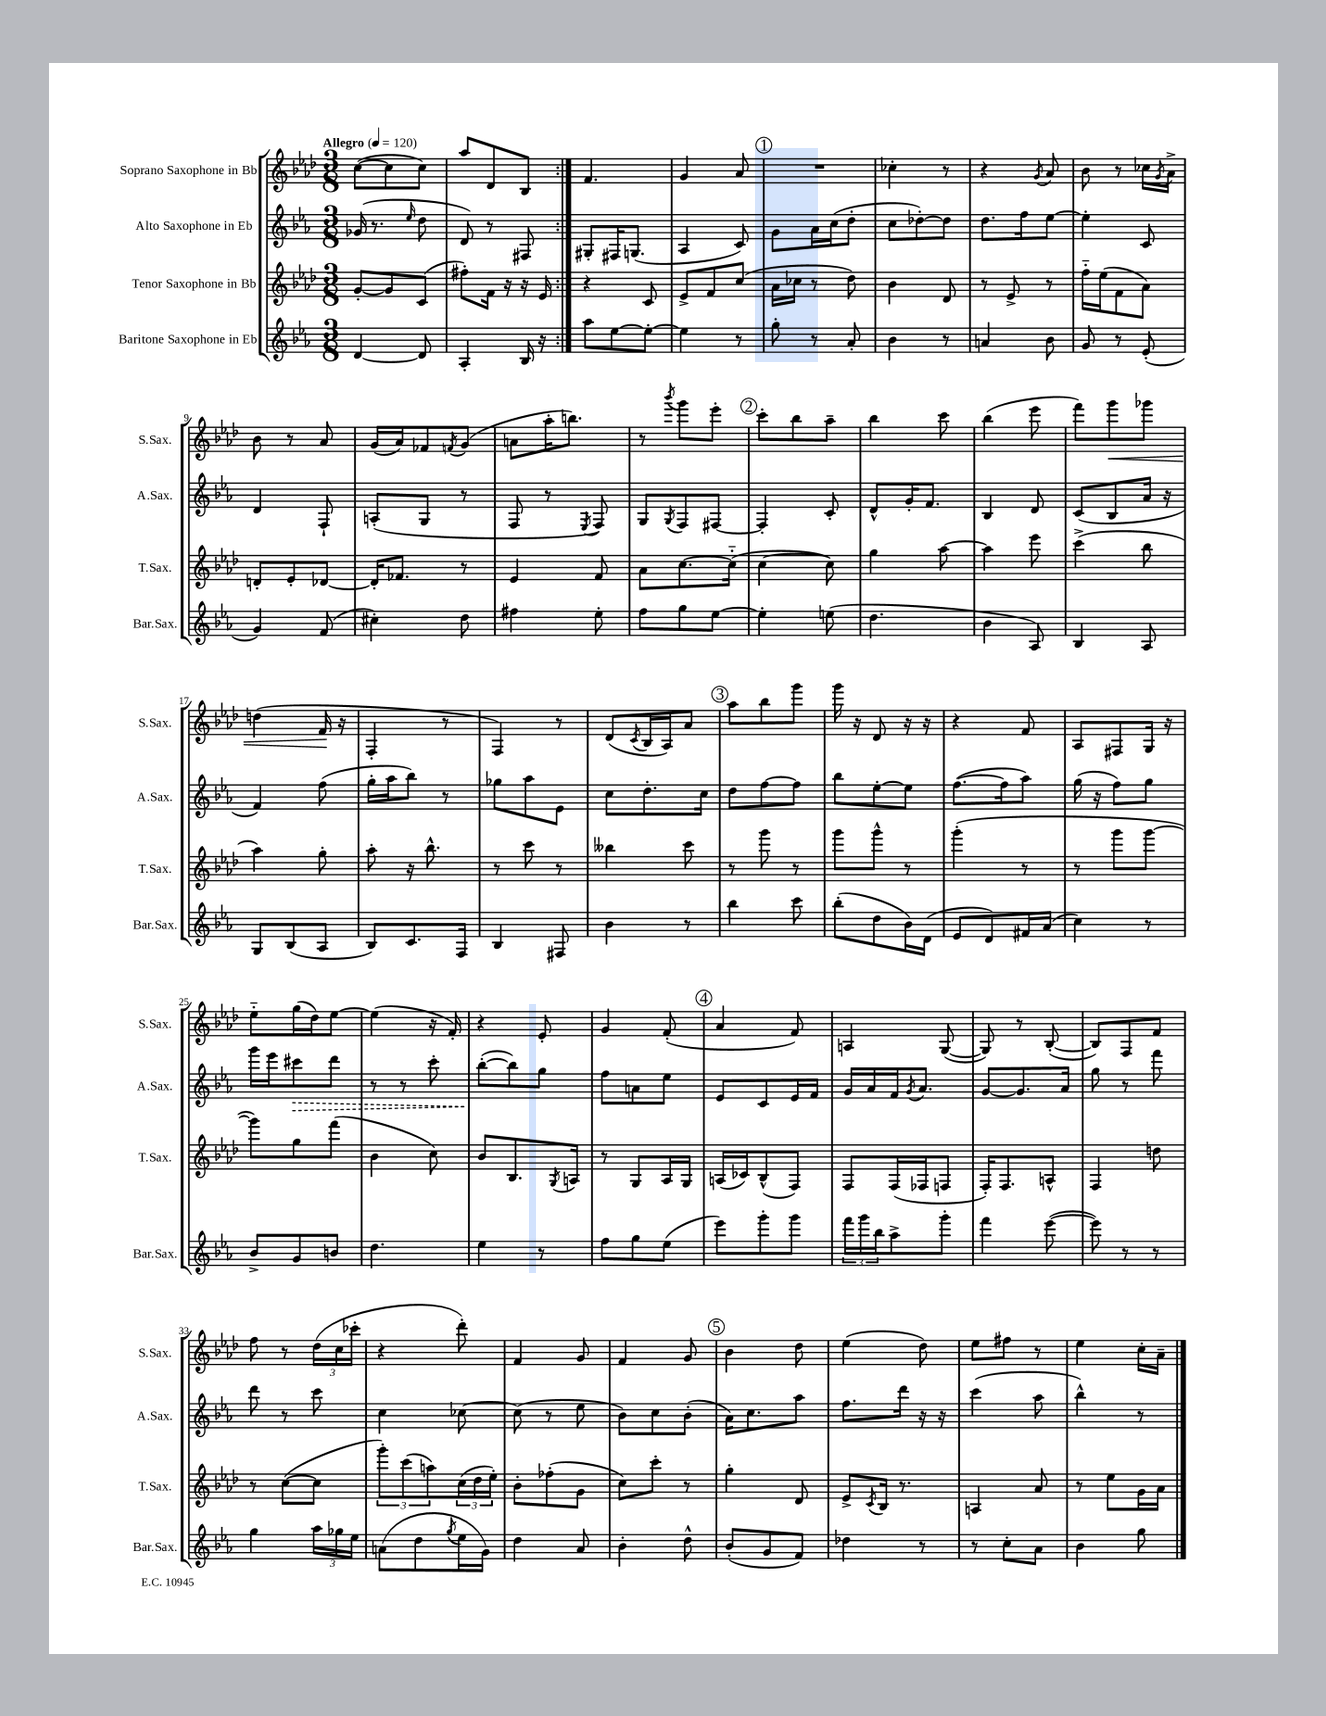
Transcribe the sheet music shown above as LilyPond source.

<<
\new StaffGroup <<
\new Staff = "s0" \with { instrumentName = "Soprano Saxophone in Bb" shortInstrumentName = "S.Sax." } {
    \clef treble \key aes \major \numericTimeSignature \time 3/8 \tempo "Allegro" 4 = 120
    \repeat volta 2 { c''8~( c''8 c''8) |
    aes''8 des'8 bes8 | }
    f'4. |
    g'4 aes'8 |
    \mark \markup { \circle "1" } R4. |
    ces''4-. r8 |
    r4 \acciaccatura { g'8 } aes'8 |
    bes'8 r8 ces''16 \acciaccatura { g'8 } aes'16-> |
    bes'8 r8 aes'8 |
    g'16( aes'16) fes'8 \acciaccatura { f'8 } g'8( |
    a'8 aes''16-. b''8.) |
    r8 \acciaccatura { bes'''8 } g'''8 ees'''8-. |
    \mark \markup { \circle "2" } c'''8-. bes''8 aes''8-- |
    bes''4 c'''8 |
    bes''4( ees'''8 |
    f'''8) g'''8\< ges'''8 |
    d''4( f'16\! r16 |
    f4-. r8 |
    f4) r8 |
    des'8( \acciaccatura { c'8 } bes16 aes16) aes'8 |
    \mark \markup { \circle "3" } aes''8 bes''8 g'''8 |
    g'''16 r16 des'8 r16 r16 |
    r4 f'8 |
    aes8 fis8 g16 r16 |
    ees''8-_ g''16( des''16) ees''8~ |
    ees''4( r16 f'16-.) |
    r4 ees'8-. |
    g'4 f'8-.( |
    \mark \markup { \circle "4" } aes'4 f'8) |
    a4 g8~( |
    g8) r8 bes8~-.( |
    bes8) f8 f'8 |
    f''8 r8 \tuplet 3/2 { des''16( c''16 ces'''16-. } |
    r4 des'''8-.) |
    f'4 g'8 |
    f'4 g'8 |
    \mark \markup { \circle "5" } bes'4 des''8 |
    ees''4( des''8) |
    ees''8 fis''8 r8 |
    ees''4 c''16-. aes'16-- \bar "|." |
}
\new Staff = "s1" \with { instrumentName = "Alto Saxophone in Eb" shortInstrumentName = "A.Sax." } {
    \clef treble \key ees \major \numericTimeSignature \time 3/8
    \repeat volta 2 { ges'16( r8. \grace { ees''16 } d''8 |
    d'8) r8 fis8 | }
    gis8-. fis16 g8.( |
    aes4 c'8) |
    \mark \markup { \circle "1" } g'8 aes'16 c''16( d''8-. |
    c''8 des''8~-.) des''8 |
    d''8. f''16 ees''8~ |
    ees''4-. c'8 |
    d'4 f8-! |
    a8-.( g8 r8 |
    f8 r8 \acciaccatura { ees8 } f8) |
    g8 \acciaccatura { g8 } f8 fis8~ |
    \mark \markup { \circle "2" } fis4-. c'8-. |
    d'8-^ g'16-. f'8. |
    bes4 d'8 |
    c'8( bes8 aes'16 r16 |
    f'4) f''8( |
    g''16-. aes''16 bes''8) r8 |
    ges''8 aes''8 ees'8 |
    c''8 d''8.-. c''16 |
    \mark \markup { \circle "3" } d''8 f''8~ f''8 |
    bes''8 ees''8~-. ees''8 |
    f''8.~( f''16 aes''8) |
    g''16( r16 f''8) g''8 |
    g'''16 ees'''16 \once \override Hairpin.style = #'dashed-line cis'''8\> d'''8 |
    r8 r8 c'''8-. |
    bes''8~-.\!( bes''8) g''8 |
    f''8 a'8 ees''8 |
    \mark \markup { \circle "4" } ees'8 c'8 ees'16 f'16 |
    g'16 aes'16 f'16 \acciaccatura { g'8 } aes'8. |
    g'8~ g'8. aes'16 |
    g''8 r8 f'''8 |
    d'''8 r8 c'''8 |
    c''4 ces''8~ |
    ces''8( r8 ees''8 |
    bes'8) c''8 bes'8-.( |
    \mark \markup { \circle "5" } aes'16) c''8. aes''8 |
    f''8. d'''16 r16 r16 |
    c'''4( aes''8 |
    bes''4-^) r8 \bar "|." |
}
\new Staff = "s2" \with { instrumentName = "Tenor Saxophone in Bb" shortInstrumentName = "T.Sax." } {
    \clef treble \key aes \major \numericTimeSignature \time 3/8
    \repeat volta 2 { g'8~-. g'8 c'8( |
    fis''8-.) f'16 r16 r16 ees'16 | }
    r4 c'8 |
    ees'8-> f'8 c''8( |
    \mark \markup { \circle "1" } aes'16 ces''16 r8 des''8) |
    bes'4 des'8 |
    r8 ees'8-> r8 |
    f''16-_ ees''16( f'8 aes'8) |
    d'8-. ees'8-. des'8~ |
    des'16-. fes'8. r8 |
    ees'4 f'8 |
    aes'8 c''8.~ c''16-_( |
    \mark \markup { \circle "2" } c''4~ c''8) |
    g''4 aes''8~ |
    aes''4 ees'''8 |
    c'''4->( bes''8 |
    aes''4) g''8-. |
    aes''8-. r16 bes''8.-^ |
    r8 c'''8 r8 |
    beses''4 c'''8 |
    \mark \markup { \circle "3" } r8 g'''8 r8 |
    g'''8 g'''8-^ r8 |
    g'''4-.( r8 |
    r8 g'''8 g'''8~ |
    g'''8) g''8 f'''8( |
    bes'4 c''8) |
    bes'8 bes8. \acciaccatura { g8 } a16 |
    r8 g8 aes16 g16 |
    \mark \markup { \circle "4" } a16( ces'16) bes8-^( f8) |
    f8 f16( fes16 f8 |
    f16-.) f8. a8-^ |
    f4 d''8 |
    r8 c''8~( c''8 |
    \tuplet 3/2 { g'''8-.) c'''8( a''8) } \tuplet 3/2 { c''16( des''16 ees''16-.) } |
    bes'8-. fes''8-.( g'8 |
    c''8) c'''8-. r8 |
    \mark \markup { \circle "5" } g''4-. des'8 |
    ees'8-> \acciaccatura { c'8 } bes16 r8. |
    a4 aes'8 |
    r8 ees''8 g'16 aes'16 \bar "|." |
}
\new Staff = "s3" \with { instrumentName = "Baritone Saxophone in Eb" shortInstrumentName = "Bar.Sax." } {
    \clef treble \key ees \major \numericTimeSignature \time 3/8
    \repeat volta 2 { d'4~ d'8 |
    aes4-. bes16 r16 | }
    aes''8 ees''8~ ees''8~-. |
    ees''4 r8 |
    \mark \markup { \circle "1" } g''8-. r8 aes'8-. |
    bes'4 r8 |
    a'4 bes'8 |
    g'8 r8 ees'8-.( |
    g'4) f'8( |
    cis''4-.) d''8 |
    fis''4 ees''8-. |
    f''8 g''8 ees''8~ |
    \mark \markup { \circle "2" } ees''4-. e''8( |
    d''4. |
    bes'4 aes8) |
    bes4 aes8 |
    g8 bes8( aes8 |
    bes8) c'8. f16 |
    bes4 fis8 |
    bes'4 r8 |
    \mark \markup { \circle "3" } bes''4 c'''8 |
    bes''8-.( d''8 bes'16) d'16( |
    ees'8 d'8) fis'16 aes'16( |
    c''4) r8 |
    bes'8-> g'8 b'8 |
    d''4. |
    ees''4 r8 |
    f''8 g''8 ees''8( |
    \mark \markup { \circle "4" } ees'''8) g'''8-. g'''8 |
    \tuplet 3/2 { f'''16 g'''16 bes''16 } aes''8-> g'''8-. |
    f'''4 ees'''8~( |
    ees'''8) r8 r8 |
    g''4 \tuplet 3/2 { aes''16 ges''16 ees''16 } |
    a'8( d''8 \acciaccatura { g''8 } ees''16 g'16) |
    d''4 aes'8 |
    bes'4-. d''8-^ |
    \mark \markup { \circle "5" } bes'8-.( g'8 f'8) |
    des''4 r8 |
    r8 c''8-. aes'8 |
    bes'4 g''8 \bar "|." |
}
>>
>>
